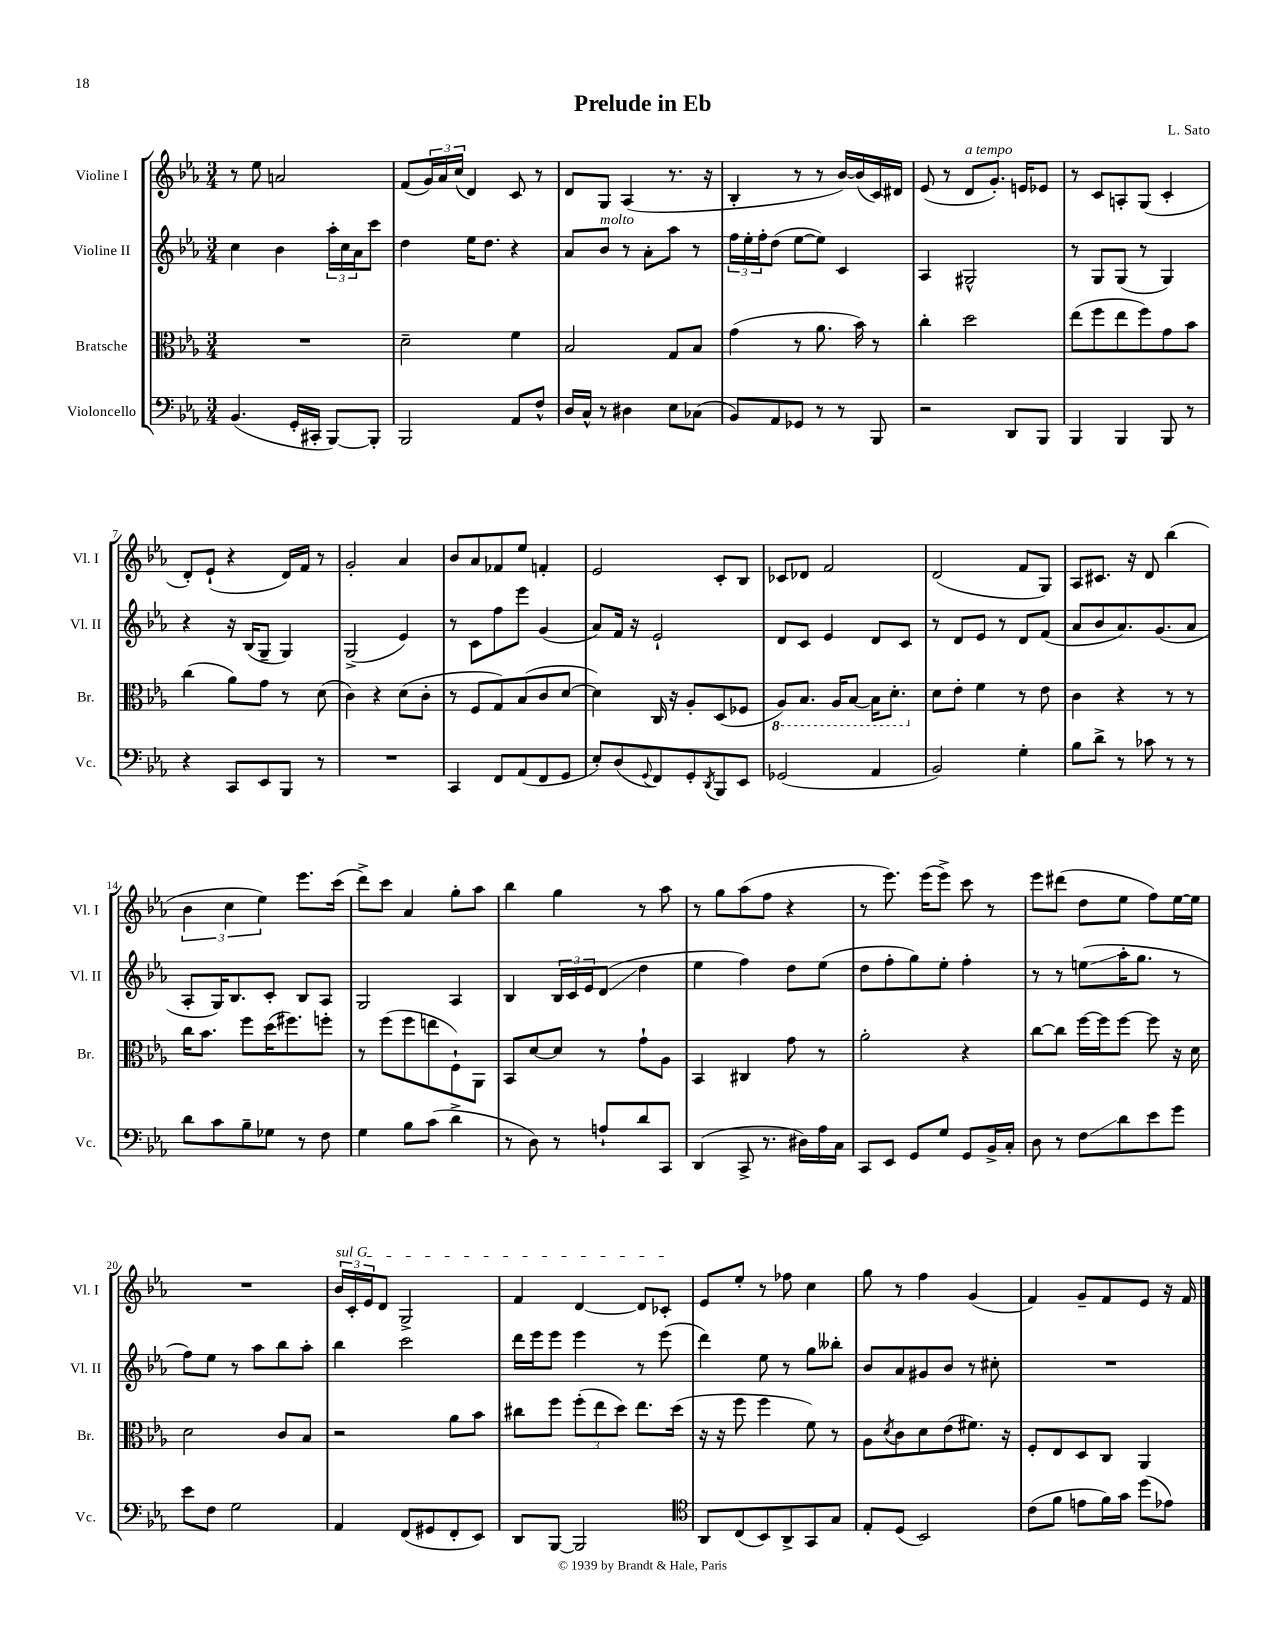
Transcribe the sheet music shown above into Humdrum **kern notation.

**kern	**kern	**kern	**kern
*staff4	*staff3	*staff2	*staff1
*clefF4	*clefC3	*clefG2	*clefG2
*k[b-e-a-]	*k[b-e-a-]	*k[b-e-a-]	*k[b-e-a-]
*M3/4	*M3/4	*M3/4	*M3/4
(4.BB-/	2.r	4cc\	8r
.	.	.	8ee-\
.	.	4b-\	2a/
16GG'/LL	.	.	.
16CC#'/JJ	.	.	.
[8BBB-/L)	.	24aa-'\LL	.
.	.	24cc\	.
.	.	24a-\J	.
8BBB-'/]J	.	8ccc\J	.
=	=	=	=
2BBB-/	2d~\	4dd\	(8f/L
.	.	.	24g/L)
.	.	.	24a-/
.	.	.	(24cc/JJ
.	.	16ee-\LK	4d/)
.	.	8.dd\J	.
8AA-/L	4f\	4r	8c/
8F^^/J	.	.	8r
=	=	=	=
16D/LL	2B-/	8a-/L	8d/L
16C^^/JJ	.	.	.
8r	.	8b-/J	8G/J
4D#\	.	8r	(4A-/
.	.	8a-'\L	.
8E-\L	8G/L	8aa-\J	8.r
(8C-\J	8B-/J	8r	.
.	.	.	16r
=	=	=	=
8BB-/L)	(4g\	24ff\LL	4B-'/
.	.	24ee-'\	.
.	.	24ff'\J	.
8AA-/	.	(8dd\J	.
8GG-/J	8r	[8ee-\L	8r
8r	8.a-\	8ee-\]J)	8r
8r	.	4c/	[16b-/LL)
.	16b-\)	.	(16b-/]
8BBB-/	8r	.	16c/)
.	.	.	16d#/JJ
=	=	=	=
2r	4cc'\	4A-/	(8e-/
.	.	.	8r
.	2dd\	2G#^^/	8d/L
.	.	.	8.g'/J)
8DD/L	.	.	.
.	.	.	16e/LK
8BBB-/J	.	.	8e-/J
=	=	=	=
4BBB-/	(8ee-\L	8r	8r
.	8ff\	8G/L	8c/L
4BBB-/	8ee-\	(8G/J	8A'/
.	8ff\)	8r	(8G/J
8BBB-/	8g\	4G/)	4c'/
8r	8b-\J	.	.
=	=	=	=
4r	(4cc\	4r	8d'/L)
.	.	.	(8e-`/J
8CC/L	8a-\L)	16r	4r
.	.	(16B-/LK	.
8EE-/	8g\J	8G~/J	.
8BBB-/J	8r	4G/)	16d/LL)
.	.	.	16f/JJ
8r	(8d\	.	8r
=	=	=	=
2.r	4c\)	(2G^/	2g'/
.	4r	.	.
.	(8d\L	4e-/)	4a-/
.	8c'\J	.	.
=	=	=	=
4CC/	8r	8r	8b-/L
.	8F/L	8c\L	8a-/
8FF/L	8G/)	8ff\	8f-/
(8AA-/	(8B-/	8eee-\J	8ee-/J
8FF/	8c/	(4g/	4f'/
8GG/J	[8d/J	.	.
=	=	=	=
8E-'/L)	4d\])	8a-/L)	2e-/
(8D/	.	16f/Jk	.
.	.	16r	.
8qqGG/	.	.	.
8FF/)	16C/	2e-`/	.
.	16r	.	.
8GG'/	8A-'/L	.	.
8qDD/	.	.	.
8BBB-/	(8D/	.	8c'/L
8EE-/J	8F-/J	.	8B-/J
=	=	=	=
(2GG-/	8AA-/L)	8d/L	8c-/L
.	8.BB-/J	8c/J	8d-/J
.	.	4e-/	2f/
.	16AA-/LK	.	.
.	[8BB-/J	.	.
4AA-/	16BB-\]LK	8d/L	.
.	8.D'\J	.	.
.	.	8c/J	.
=	=	=	=
2BB-/)	8d\L	8r	(2d/
.	8e-'\J	8d/L	.
.	4f\	8e-/J	.
.	.	8r	.
4G'\	8r	8d/L	8f/L
.	8e-\	(8f/J	8G/J)
=	=	=	=
8B-\L	4c\	8a-/L	8A-/L
8d^\J	.	8b-/	8.c#/J
8r	4r	8.a-/)	.
.	.	.	16r
8c-\	.	.	8d/
.	.	(8.g/	.
8r	8r	.	(4bb-\
8r	8r	8a-/J	.
=	=	=	=
8d\L	16cc\LK	8A-'/L	6b-\
.	8.b-\J	.	.
8c\	.	16G/K)	.
.	.	.	6cc\
.	.	8.B-/	.
8B-~\	8ff\L	.	.
.	.	.	6ee-\)
8G-\J	(16dd\K	8c'/J	.
.	8.ff#\)	.	.
8r	.	8B-/L	8.eee-\L
8F\	8ff'\J	8A-/J	.
.	.	.	(16ccc\Jk
=	=	=	=
4G\	8r	2G/	8ddd^\L)
.	(8ff\L	.	8ccc\J
8B-\L	8ff\	.	4a-/
(8c\J	8ee\	.	.
4d^\	8F`\)	4A-/	8gg'\L
.	8AA-\J	.	8aa-\J
=	=	=	=
8r	8BB-/L	4B-/	4bb-\
8D\)	[8d/	.	.
8r	8d/]J	24B-/LL	4gg\
.	.	24c/	.
.	.	24e-/J	.
8A`/L	8r	(8d/J	.
8d/	8g`\L	4dd\	8r
8CC/J	8A-\J	.	8aa-\
=	=	=	=
(4DD/	4BB-/	4ee-\	8r
.	.	.	8gg\L
8CC^/	4C#/	4ff\)	(8aa-\
8.r	.	.	8ff\J
.	8g\	8dd\L	4r
16D#\LL)	.	.	.
16A-\	8r	(8ee-\J	.
16C\JJ	.	.	.
=	=	=	=
8CC/L	2a-'\	8dd\L	8r
8EE-/J	.	8ff'\	8.eee-\)
8GG/L	.	8gg\)	.
.	.	.	(16eee-\LK
8G/J	.	8ee-'\J	8eee-^\J)
8GG/L	4r	4ff'\	8ccc\
16BB-^/L	.	.	8r
16C'/JJ	.	.	.
=	=	=	=
8D\	[8cc\L	8r	8eee-\L
8r	8cc\]J	8r	(8ddd#\J
8F\L	[16ff\LL	(8ee\L	8dd\L
.	16ff\]J	.	.
8d\	[8ff\J	16aa-'\K	8ee-\J
.	.	8.gg\J	.
8e-\	8ff\]	.	8ff\L)
8g\J	16r	8r	[16ee-\L
.	16d\	.	16ee-\]JJ
=	=	=	=
8e-\L	2d\	8ff\L)	2.r
8F\J	.	8ee-\J	.
2G\	.	8r	.
.	.	8aa-\L	.
.	8c/L	8bb-\	.
.	8B-/J	8aa-'\J	.
=	=	=	=
4AA-/	2r	4bb-\	24b-/LL
.	.	.	24c'/
.	.	.	24e-/J
.	.	.	8d/J
(8FF/L	.	2ccc\	2G^/
8GG#/	.	.	.
8FF'/	8a-\L	.	.
8EE-/J)	8b-\J	.	.
=	=	=	=
8DD/L	8cc#\L	16ddd\LL	4f/
.	.	16eee-\J	.
[8BBB-/J	8ff\J	8eee-\J	.
2BBB-/]	(12ff'\L	4eee-\	[4d/
.	12ee-\	.	.
.	12dd\J)	.	.
.	8.ee-\L	8r	8d/]L
.	.	(8eee-\	8c-'/J
.	(16dd\Jk	.	.
=	=	=	=
*clefC4	*	*	*
8AA-/L	16r	4ddd\)	8e-/L
.	16r	.	.
(8C/	8ff\	.	8ee-'/J
8BB-/)	4ff\	8ee-\	8r
8AA-^/	.	8r	8ff-\
8GG/	8f\)	8gg\L	4cc\
8G/J	8r	8bb--'\J	.
=	=	=	=
8E-'/L	8A-\L	8b-/L	8gg\
.	8qd/	.	.
(8D/J	8c\	8a-/	8r
2BB-/)	8d\	8g#/	4ff\
.	(8e-\	8b-/J	.
.	8.f#\J)	8r	(4g/
.	.	8cc#'\	.
.	16r	.	.
=	=	=	=
(8c\L	8F'/L	2.r	4f/)
8f\J	8E-/	.	.
8e\L	8D/	.	8g~/L
16f\L)	8C/J	.	8f/
16g\JJ	.	.	.
(8dd\L	4AA-/	.	8e-/J
8e-\J)	.	.	16r
.	.	.	16f/
==	==	==	==
*-	*-	*-	*-
